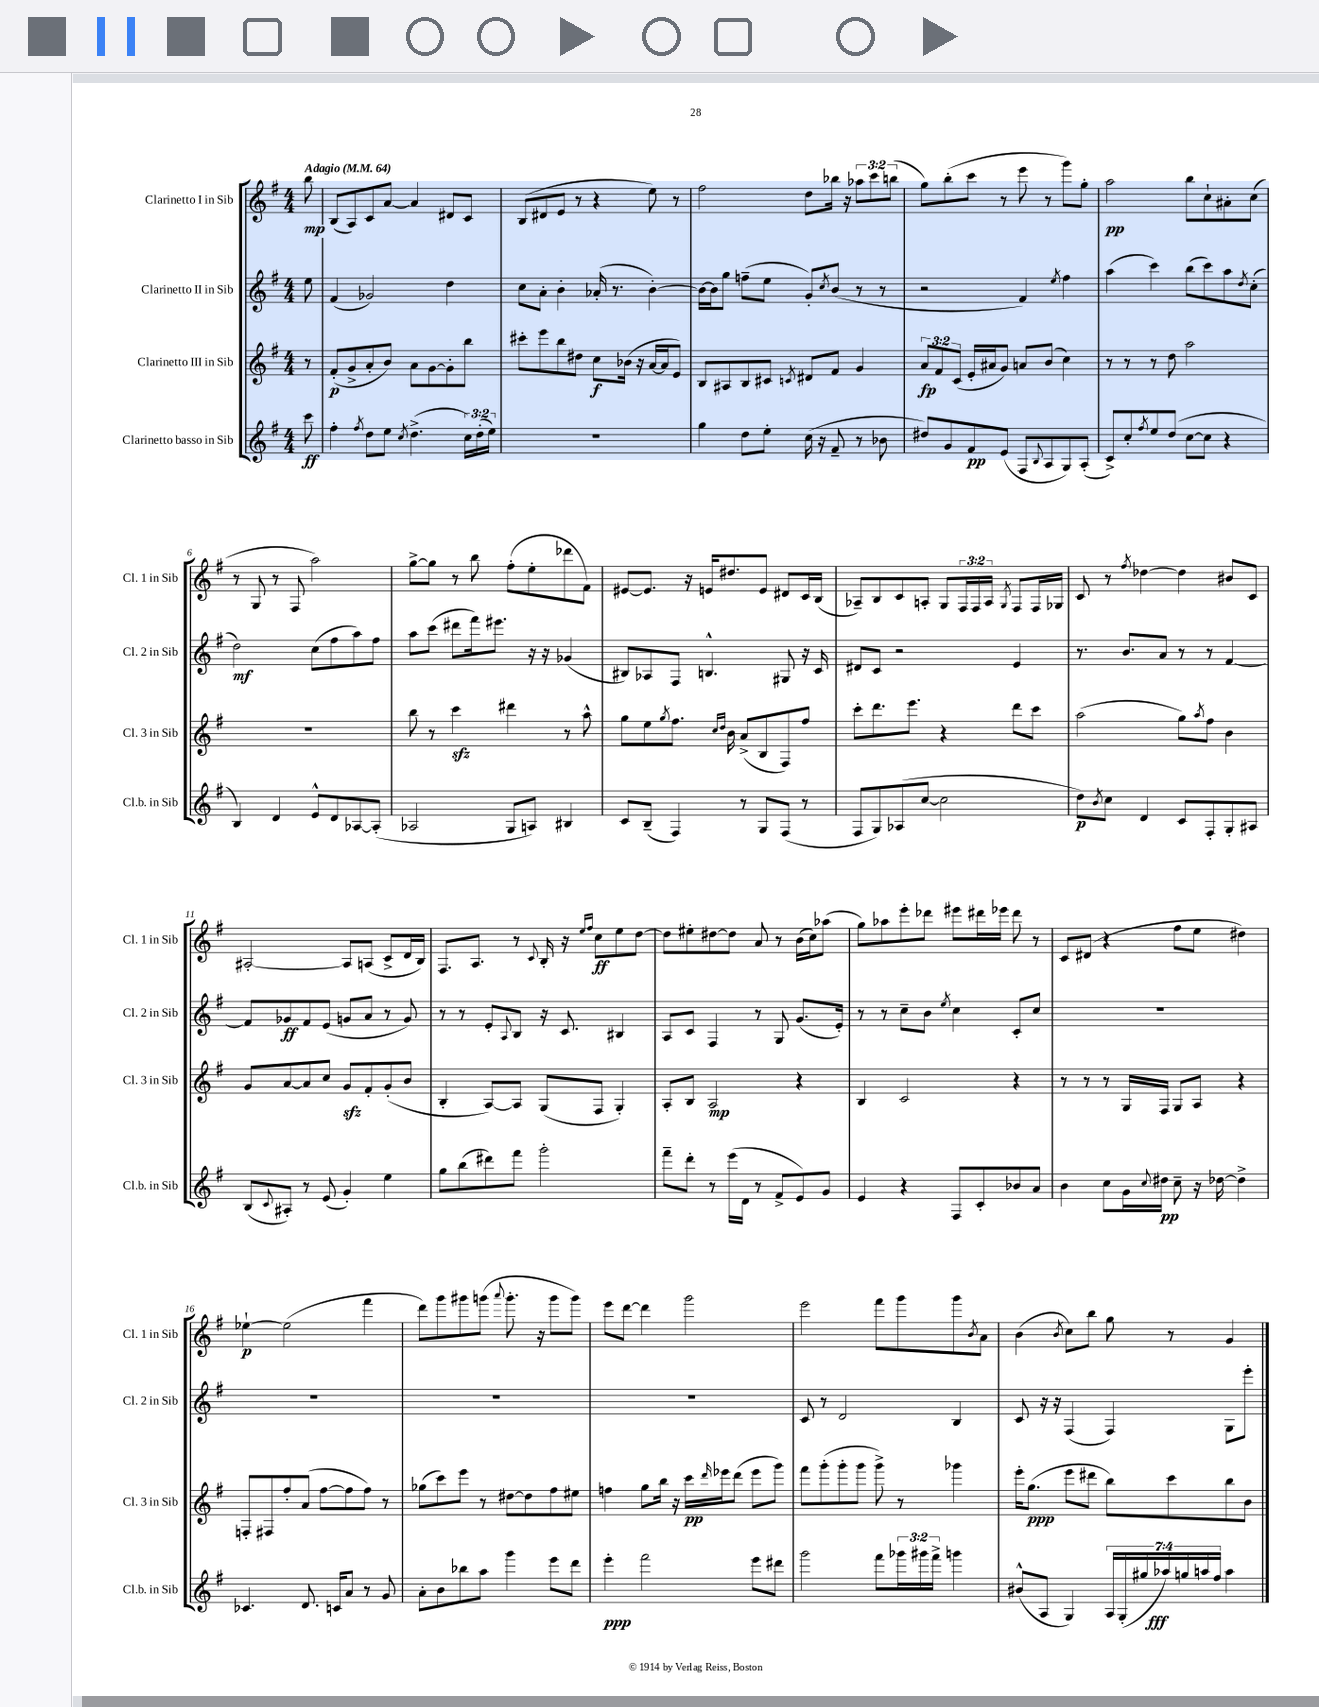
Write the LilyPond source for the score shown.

<<
\new StaffGroup <<
\new Staff = "s0" \with { instrumentName = "Clarinetto I in Sib" shortInstrumentName = "Cl. 1 in Sib" } {
    \clef treble \key g \major \numericTimeSignature \time 4/4 \override Staff.TupletNumber.text = #tuplet-number::calc-fraction-text \partial 8 \tempo "Adagio" 4 = 64
    b''8\mp |
    b8( a8) c'8 a'8~ a'4 dis'8 c'8 |
    b8( dis'8 e'8 r8 r4 e''8) r8 |
    fis''2 d''8 bes''16 r16 \tuplet 3/2 { aes''8 c'''8 b''8( } |
    g''8) b''8-.( c'''8 r8 e'''8 r8 g'''8) g''8-. |
    a''2\pp b''8 c''8-! ais'8-. c''8( |
    r8 g8 r8 fis8 a''2) |
    g''8~-> g''8 r8 b''8 fis''8-.( e''8-. des'''8 fis'8) |
    eis'8~ eis'8. r16 e'16 dis''8. e'8 dis'8 c'16 b16( |
    aes8--) b8 c'8 a8-. g8 \tuplet 3/2 { fis16 fis16 a16 } \acciaccatura { g8 } fis8 fis16 ges16 |
    c'8 r8 \acciaccatura { fis''8 } des''4~ des''4 bis'8 c'8 |
    ais2~-. ais8 a8( c'8-> d'16 b16) |
    fis8. a8. r8 \appoggiatura { c'8 } b16-. r16 \grace { e''16 fis''16 } c''8\ff e''8 d''8~ |
    d''8 eis''8-. dis''8~ dis''8 a'8 r8 b'16( c''16) aes''8( |
    g''8) aes''8 e'''8-. des'''8 eis'''8 dis'''16 ees'''16 dis'''8 r8 |
    c'8 dis'8( r4 fis''8 e''8 dis''4) |
    ees''4~-!\p ees''2( fis'''4 |
    d'''8) g'''8 gis'''8 g'''8( \appoggiatura { a'''8 } g'''8.-. r16 g'''8 g'''8) |
    e'''8 d'''8~ d'''4 g'''2 |
    e'''2 fis'''8 g'''8 g'''8 \acciaccatura { b'8 } a'8 |
    b'4( \acciaccatura { b'8 } c''8) b''8 g''8 r8 g'4 \bar "|." |
}
\new Staff = "s1" \with { instrumentName = "Clarinetto II in Sib" shortInstrumentName = "Cl. 2 in Sib" } {
    \clef treble \key g \major \numericTimeSignature \time 4/4 \partial 8
    e''8 |
    fis'4( ges'2) d''4 |
    c''8 a'8-. b'4-. aes'16-.( r8. b'4~-.) |
    b'16~ b'16 g''8 f''8--( e''8 g'8-.) \acciaccatura { c''8 } b'8( r8 r8 |
    r2 fis'4) \acciaccatura { e''8 } fis''4 |
    a''4( c'''4) b''8( c'''8) a''8 \acciaccatura { d''8 } c''8-.( |
    d''2\mf) c''8( fis''8 a''8) fis''8 |
    a''8 c'''8( dis'''8 fis'''16) eis'''8. r16 r16 ges'4( |
    bis8) aes8 fis8 b4.-^ gis8 r16 c'16 |
    dis'8 c'8 r2 e'4 |
    r8. b'8. a'8 r8 r8 fis'4~ |
    fis'8 ges'8\ff fis'8 e'8( g'8 a'8 r8 g'8) |
    r8 r8 e'8-. \appoggiatura { a8 } b8 r16 c'8. bis4 |
    a8 c'8 fis4 r8 g8 g'8.( e'16-.) |
    r8 r8 c''8-- b'8 \acciaccatura { e''8 } c''4 c'8-. c''8 |
    R1 |
    R1 |
    R1 |
    R1 |
    c'8 r8 d'2 b4 |
    c'8 r16 r16 fis4( fis4) g8 e'''8-. \bar "|." |
}
\new Staff = "s2" \with { instrumentName = "Clarinetto III in Sib" shortInstrumentName = "Cl. 3 in Sib" } {
    \clef treble \key g \major \numericTimeSignature \time 4/4 \override Staff.TupletNumber.text = #tuplet-number::calc-fraction-text \partial 8
    r8 |
    fis'8-.\p( g'8-> a'8-. b'8) a'8 g'8~ g'8-. b''8 |
    cis'''8-. e'''8 b''8 dis''8 c''8\f bes'16( r16 a'16~ a'16 e'8) |
    b8 ais8 b8 cis'8 \acciaccatura { c'8 } dis'8 fis'8 g'4 |
    \tuplet 3/2 { a'8\fp fis'8 c'8( } e'16-. ais'16 g'8) a'8 b'8( c''4) |
    r8 r8 r8 d''8 a''2 |
    R1 |
    b''8 r8 c'''4\sfz dis'''4 r8 a''8-^ |
    g''8 e''8 \acciaccatura { g''8 } fis''8. \grace { c''16 d''16 } b'16 a'8->( b8 fis8) fis''8 |
    c'''8-. d'''8. e'''8. r4 d'''8 c'''8 |
    a''2( g''8) \acciaccatura { a''8 } fis''8 b'4 |
    g'8 a'8~ a'8 c''8 g'8\sfz fis'8-. g'8-.( b'8 |
    b4-. a8~) a8 g8( fis8 g4-.) |
    a8-. b8 a2\mp r4 |
    b4 c'2 r4 |
    r8 r8 r8 g16 fis16 g8 a8 r4 |
    f8-. fis8 fis''8-. a'8( fis''8~ fis''8 fis''8) r8 |
    ges''8( c'''8) e'''8 r8 dis''8~ dis''8 fis''8 eis''8 |
    f''4 g''8 b''16 r16 c'''16\pp \grace { d'''16 } ees'''16 d'''8( ees'''8 g'''8) |
    fis'''8 g'''8-.( g'''8-. g'''8 g'''8->) r8 ges'''4 |
    e'''16-. g''8.\ppp( e'''8 dis'''8 b''8) c'''8 b''8 b'8 \bar "|." |
}
\new Staff = "s3" \with { instrumentName = "Clarinetto basso in Sib" shortInstrumentName = "Cl.b. in Sib" } {
    \clef treble \key g \major \numericTimeSignature \time 4/4 \override Staff.TupletNumber.text = #tuplet-number::calc-fraction-text \partial 8
    c'''8\ff |
    fis''4-. \acciaccatura { fis''8 } d''8 e''8 \acciaccatura { c''8 } d''4.->( \tuplet 3/2 { c''16) d''16-.( e''16) } |
    R1 |
    g''4 d''8 e''8-. c''16( r16 fis'8-- r8 bes'8 |
    dis''8) g'8 fis'8\pp e'8( fis8 \appoggiatura { b8 } a8 g8) a8-.( |
    c'8->) c''8-. \acciaccatura { fis''8 } e''8 d''8( c''8~ c''8 r4 |
    b4) d'4 e'8-^ d'8 aes8~ aes8-.( |
    aes2 g8 a8) bis4 |
    c'8 b8--( fis4) r8 g8 fis8( r8 |
    fis8 g8) aes8( c''8~ c''2 |
    d''8\p) \acciaccatura { b'8 } c''8 d'4 c'8 fis8-. g8-. ais8 |
    b8( \appoggiatura { c'8 } ais8-.) r8 e'8( g'4-.) e''4 |
    g''8 b''8( dis'''8) fis'''8 g'''2-. |
    fis'''8-- d'''8-. r8 e'''16( d'16 r8 fis'8-> e'8) g'8 |
    e'4 r4 fis8 c'8-. bes'8 a'8 |
    b'4 c''8 g'16 \appoggiatura { c''8 } dis''16\pp c''8-- r16 des''16~ des''4-> |
    ces'4. d'8. c'16 a'8 r8 g'8 |
    a'8-. b'8 bes''8 a''8 g'''4 e'''8 d'''8 |
    e'''4-.\ppp fis'''2 e'''8 dis'''8 |
    g'''2 fis'''8 \tuplet 3/2 { ges'''16 gis'''16 fis'''16-> } g'''4 |
    bis'8-^( a8 g4) \tuplet 7/4 { a16 g16-.( gis''16 aes''16\fff) g''16 a''16 fis''16 } a''4 \bar "|." |
}
>>
>>
